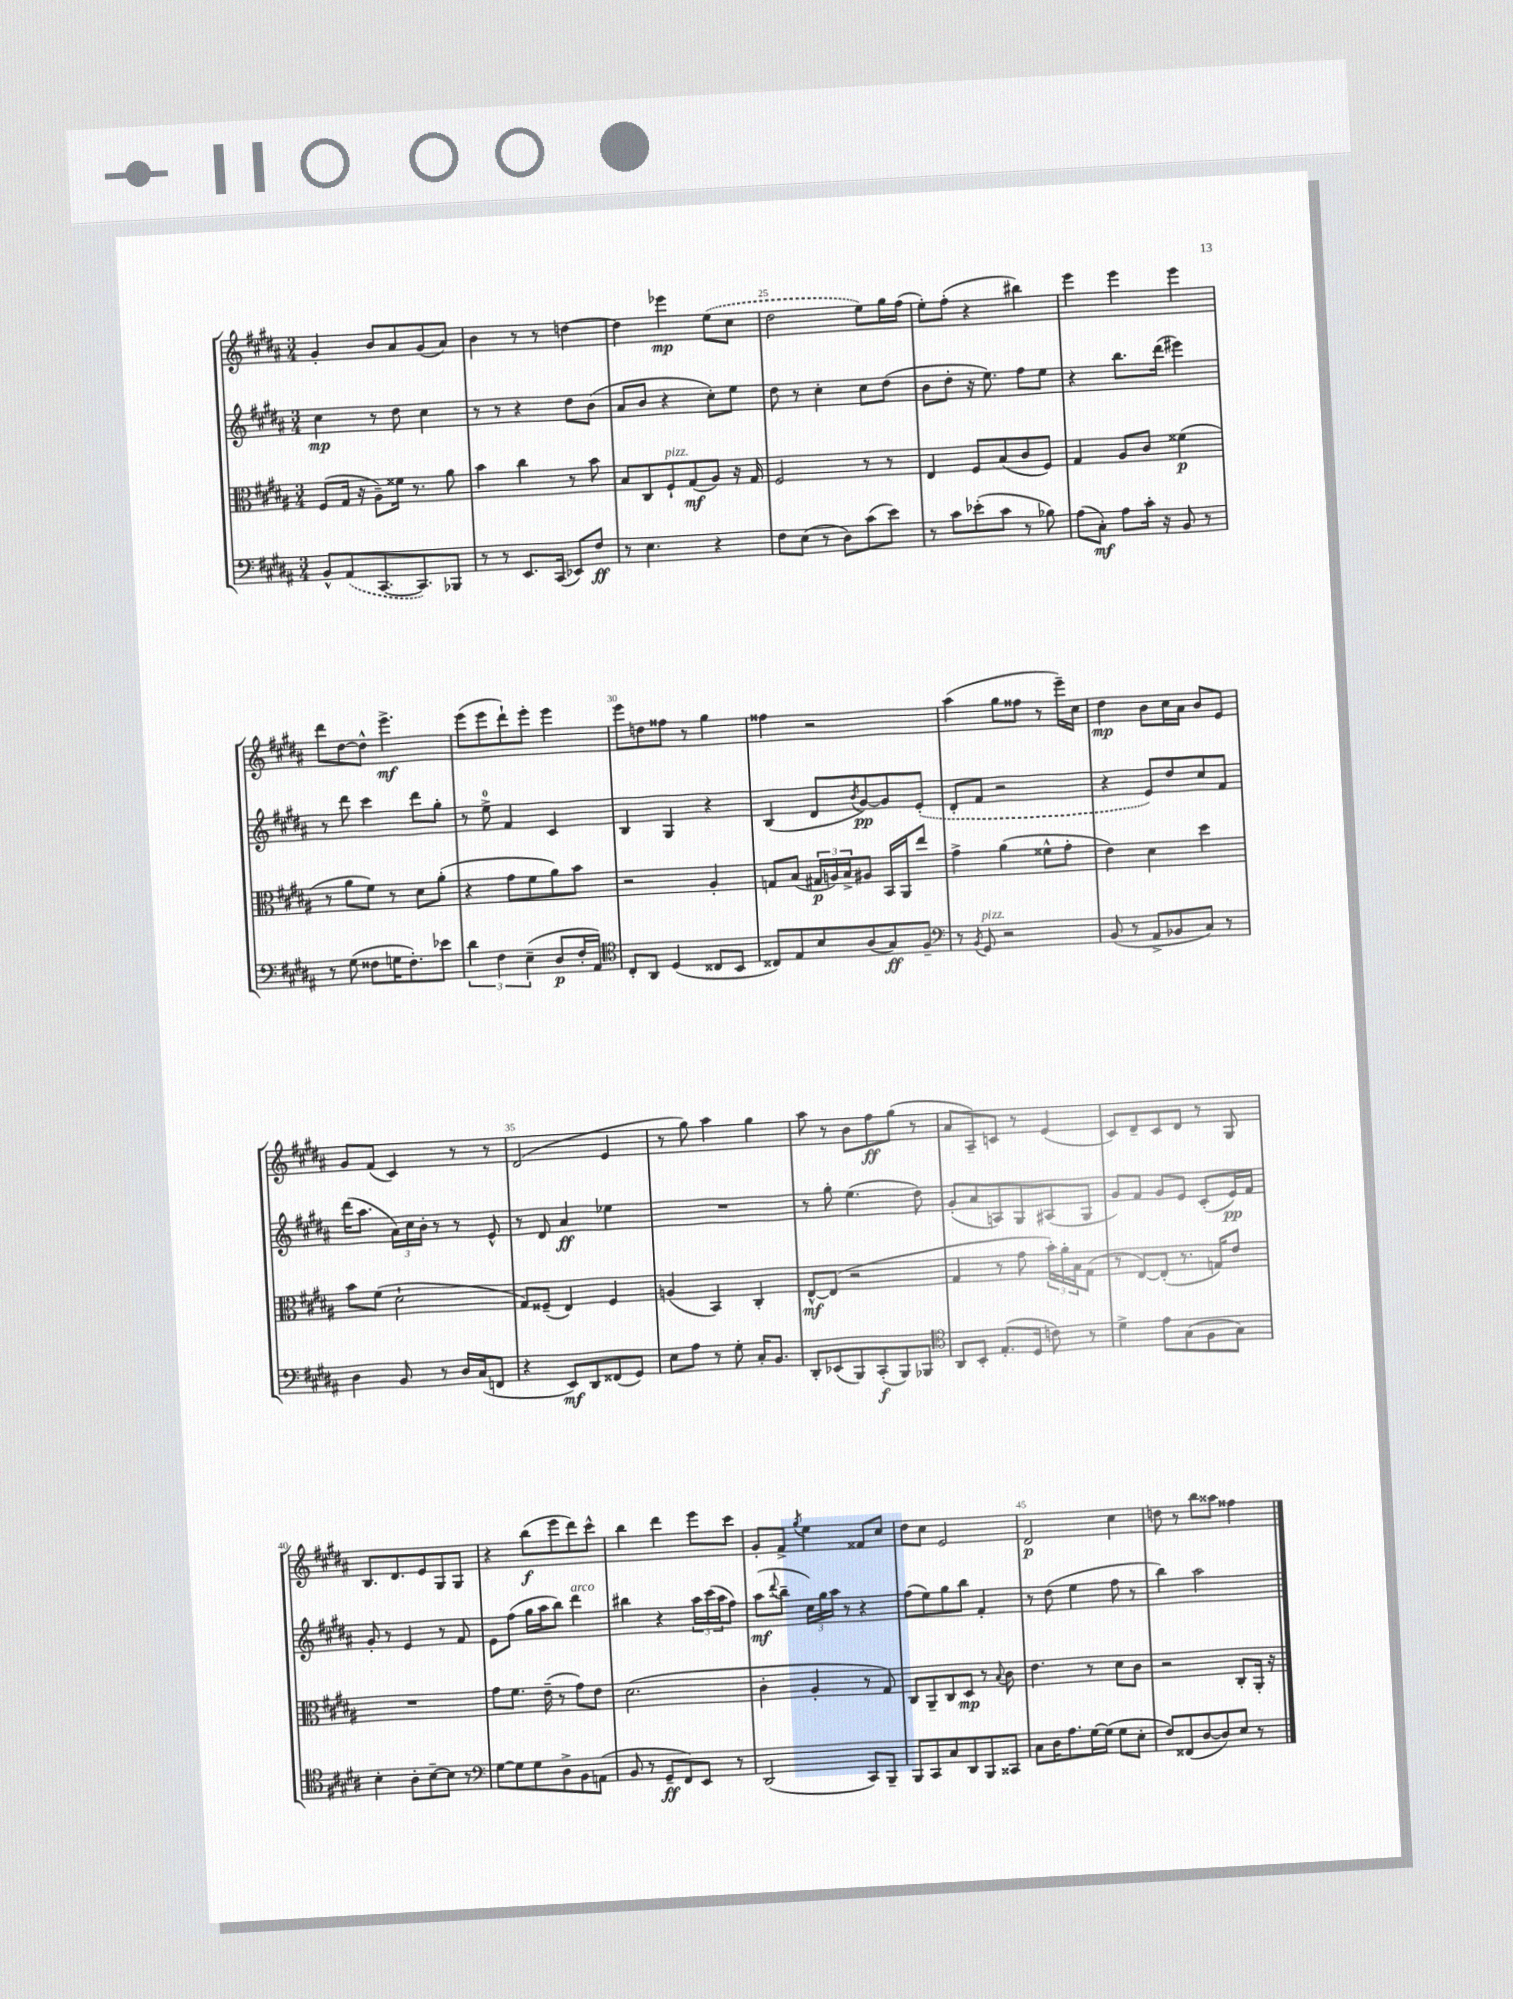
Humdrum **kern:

**kern	**kern	**kern	**kern
*staff4	*staff3	*staff2	*staff1
*clefF4	*clefC3	*clefG2	*clefG2
*k[f#c#g#d#a#]	*k[f#c#g#d#a#]	*k[f#c#g#d#a#]	*k[f#c#g#d#a#]
*M3/4	*M3/4	*M3/4	*M3/4
8BB^^/L	(8F#/L	4cc#\	4g#'/
(8AA#/	16G#/Jk	.	.
.	16r	.	.
[8.CC#/	8A#~\L)	8r	8b/L
.	16f##\Jk	8dd#\	8a#/
8.CC#/])	8.r	.	.
.	.	4cc#\	(8g#/
8BBB-/J	8a#\	.	8a#/J)
=	=	=	=
8r	4b\	8r	4b\
8r	.	8r	.
8.EE/L	4cc#\	4r	8r
.	.	.	8r
(16CC#/Jk	.	.	.
8EE-/L)	8r	8dd#\L	[4dd\
8F#/J	8b\	(8b\J	.
=	=	=	=
8r	8B/L	8a#/L	4dd\]
4.E\	8C#/	8b/J	.
.	8F#`/	4r	4eee-\
.	(8G#/	.	.
4r	8A#/J)	8cc#'\L)	(8ee\L
.	16r	8ee\J	8cc#\J
.	16G#/	.	.
=	=	=	=
8F#\L	2F#/	8dd#\	2dd#\
(8E\J	.	8r	.
8r	.	4cc#'\	.
8D#\L)	.	.	.
(8c#\	8r	8cc#\L	8ee\L)
8e\J)	8r	(8dd#\J	16gg#\L
.	.	.	(16ff#\JJ
=	=	=	=
8r	4E/	8b\L	8ee'\L)
8c#\L	.	8dd#'\J	(8ff#'\J
(8e-'\	8F#/L	16r	4r
.	.	8.ee\)	.
8c#\J	(8B/	.	.
8r	8c#/	8ff#\L	4bb#\)
8B-\)	8F#/J)	8ee\J	.
=	=	=	=
(8A#\L	4G#/	4r	4eee\
8C#'\J)	.	.	.
8A#\L	8A#/L	8.bb\L	4eee\
16c#'\Jk	8c#/J	.	.
16r	.	(16ddd#\Jk	.
8BB/	(4f##\	4eee#\)	4eee\
8r	.	.	.
=	=	=	=
8r	8r	8r	8ddd#\L
(8G#\	8a#\L	8ddd#\	[8dd#\
8F##\L	8f#\J)	4ccc#\	8dd#^^\]J
16G\K	8r	.	4.eee^\
8.F##'\)	.	.	.
.	8d#\L	8ddd#\L	.
8e-\J	(8a#'\J	8gg#'\J	.
=	=	=	=
6d#\	4r	8r	(8eee\L
.	.	8ee^\	8eee\
6F#\	.	.	.
.	8g#\L	4f#/	8ddd#`\)
(6E~\	.	.	.
.	8f#\	.	8eee'\J
8D#/L	8a#\)	4c#/	4eee\
16F#'/L	8b\J	.	.
16AA#/JJ)	.	.	.
=	=	=	=
*clefC4	*	*	*
8C#'/L	2r	4B/	8eee\L
8AA#/J	.	.	8dd\
(4D#/	.	4G#/	8ff##\J
.	.	.	8r
8C##/L	4A#'/	4r	4gg#\
8BB/J	.	.	.
=	=	=	=
8C##/L)	8G/L	(4B/	4ff##\
8E/	(8B/J	.	.
8B/	24G#/LL	8d#/L	2r
.	24A/)	.	.
.	24B^/J	.	.
.	.	8qb/	.
(8A#/	8A#/J	[8g#/)	.
8G#/)	16BB/LL	8g#/]	.
.	16AA#/J	.	.
8F#~/J	8ee/J	(8e'/J	.
=	=	=	=
*clefF4	*	*	*
8r	4g#^\	8d#'/L	(4aa#\
8qBB/	.	.	.
8GG#/	.	8f#/J	.
2r	(4a#\	2r	8gg#\L
.	.	.	8ff##\J
.	8f##^^\L	.	8r
.	8g#'\J	.	16eee~\LL)
.	.	.	16cc#\JJ
=	=	=	=
(8BB/	4e\)	4r	4dd#\
8r	.	.	.
8AA#^/L	4d#\	8e/L)	8b\L
8BB-/	.	8dd#/	16cc#\L
.	.	.	16a#\JJ
8C#/J)	4dd#\	8cc#/	8b/L
8r	.	8f#/J	8e/J
=	=	=	=
4D#\	8b\L	(16ddd#\LK	8g#/L
.	.	8.aa#\J	.
.	(8f#\J	.	(8f#/J
8BB/	2d#`\	24a#\LL)	4c#/)
.	.	24cc#\	.
.	.	24b'\JJ	.
8r	.	8r	.
16D#/LL	.	8r	8r
(16C#/J	.	.	.
8FF/J	.	8e^^/	8r
=	=	=	=
4r	8G#/L)	8r	(2d#/
.	(8F##~/J	8d#/	.
8EE/L)	4E/)	4a#/	.
8DD#/	.	.	.
(8FF##/	4F##/	4ee-\	4e/
8GG#/J)	.	.	.
=	=	=	=
8E\L	(4A/	2.r	8r
8A#\J	.	.	8gg#\)
8r	4BB/)	.	4aa#\
8G#'\	.	.	.
16C#'/LK	4C#'/	.	4gg#\
8.BB/J	.	.	.
=	=	=	=
8DD#'/L	[8E^^/L	8r	8aa#\
(8EE-/	(8E/]J	8gg#'\	8r
8BBB/)	2r	(4.ee\	8b\L
(8CC#'/	.	.	8ff#\
8BBB/)	.	.	(8gg#\J
8BBB-/J	.	8dd#\)	8r
=	=	=	=
*clefC4	*	*	*
8AA#/L	4G#/	(8g#'/L	8a#/L
8BB'/J	.	8a#/	8A#~/)
(8.E'/L	8r	8A/)	8c/J
.	8g#\	8G#/	8r
16D#/Jk	.	.	.
8c\)	24b'\LL)	(8A#/	(4e/
.	24a#'\	.	.
.	24B\J	.	.
8r	(8G#\J	8G#/J	.
=	=	=	=
4d#^\	8r	8g#/L)	8c#/L)
.	[8E/L)	8f#/J	8d#~/
8e\L	(8E'/]J	8g#/L	8c#/
(8G#\	8.r	8e/J	8d#/J
8F#\	.	(8c#'/L	8r
.	16G/LK)	.	.
8G#\J)	8e/J	16e/L)	8G#/
.	.	16f#/JJ	.
=	=	=	=
4B'\	2.r	8g#'/	8.B/L
.	.	8r	.
.	.	.	8.d#/
8A#'\L	.	4e/	.
[8B~\	.	.	8e/
8B\]J	.	8r	8G#/
8r	.	8f#/	8G#/J
=	=	=	=
*clefF4	*	*	*
[8G#\L	8g#\L	8e\L	4r
8G#\]	8.f#\J	(8ff#\J	.
8G#\	.	16gg#\LL	(8bb\L
.	(16e~\	16aa#\J	.
8D#^\	8r	8bb\J)	8eee\
8BB\	8g#\L)	4ddd#\	8ddd#\)
(8AA\J	8e\J	.	8ccc#^^\J
=	=	=	=
8BB/	(2.d#\	4bb#\	4bb\
8r	.	.	.
8GG#~/L	.	4r	4ddd#\
8FF#/)	.	.	.
8EE/J	.	24aa#\LL	8eee\L
.	.	(24ccc#\	.
.	.	24aa#\J	.
8r	.	8ff#\J)	8ccc#\J
=	=	=	=
(2DD#/	4c#'\	(8aa#\L	8g#'/L
.	.	8qqddd#/	.
.	.	8bb~\J	8f#^/J
.	.	.	8qgg#/
.	4A#'/	24cc#\LL)	4ee\
.	.	24gg#\	.
.	.	24aa#\JJ	.
.	.	8r	.
8CC#/L)	8r	4r	8f##/L
8BBB~/J	8G#/)	.	8cc#/J
=	=	=	=
8BBB/L	8C#/L	(8ff#\L	8dd#\L
8CC#/	8AA#~/	8ee\)	8cc#\J
8C#/	8C#/	8gg#\	2e/
8DD#/	8D#/J	8bb\J	.
8BBB/	8r	4f#'/	.
.	8qqB/	.	.
8CC##/J	8c#\	.	.
=	=	=	=
8C#\L	4.e\	8r	2d#/
16D#\K	.	(8dd#\	.
8.A#\	.	.	.
.	.	4ee\	.
[16G#\L	8r	.	.
(16G#\]JJ	.	.	.
8G#\L	8d#\L	8ff#\	4cc#\
8E'\J	8c#\J	8r	.
=	=	=	=
8F#/L)	2r	4bb\)	8dd\
(8FF##/	.	.	8r
[8D#/	.	2aa#\	8bb\L
8D#/])	.	.	8aa##\J
8E/J	8C#'/L	.	4ff##\
8r	16AA#'/Jk	.	.
.	16r	.	.
==	==	==	==
*-	*-	*-	*-
